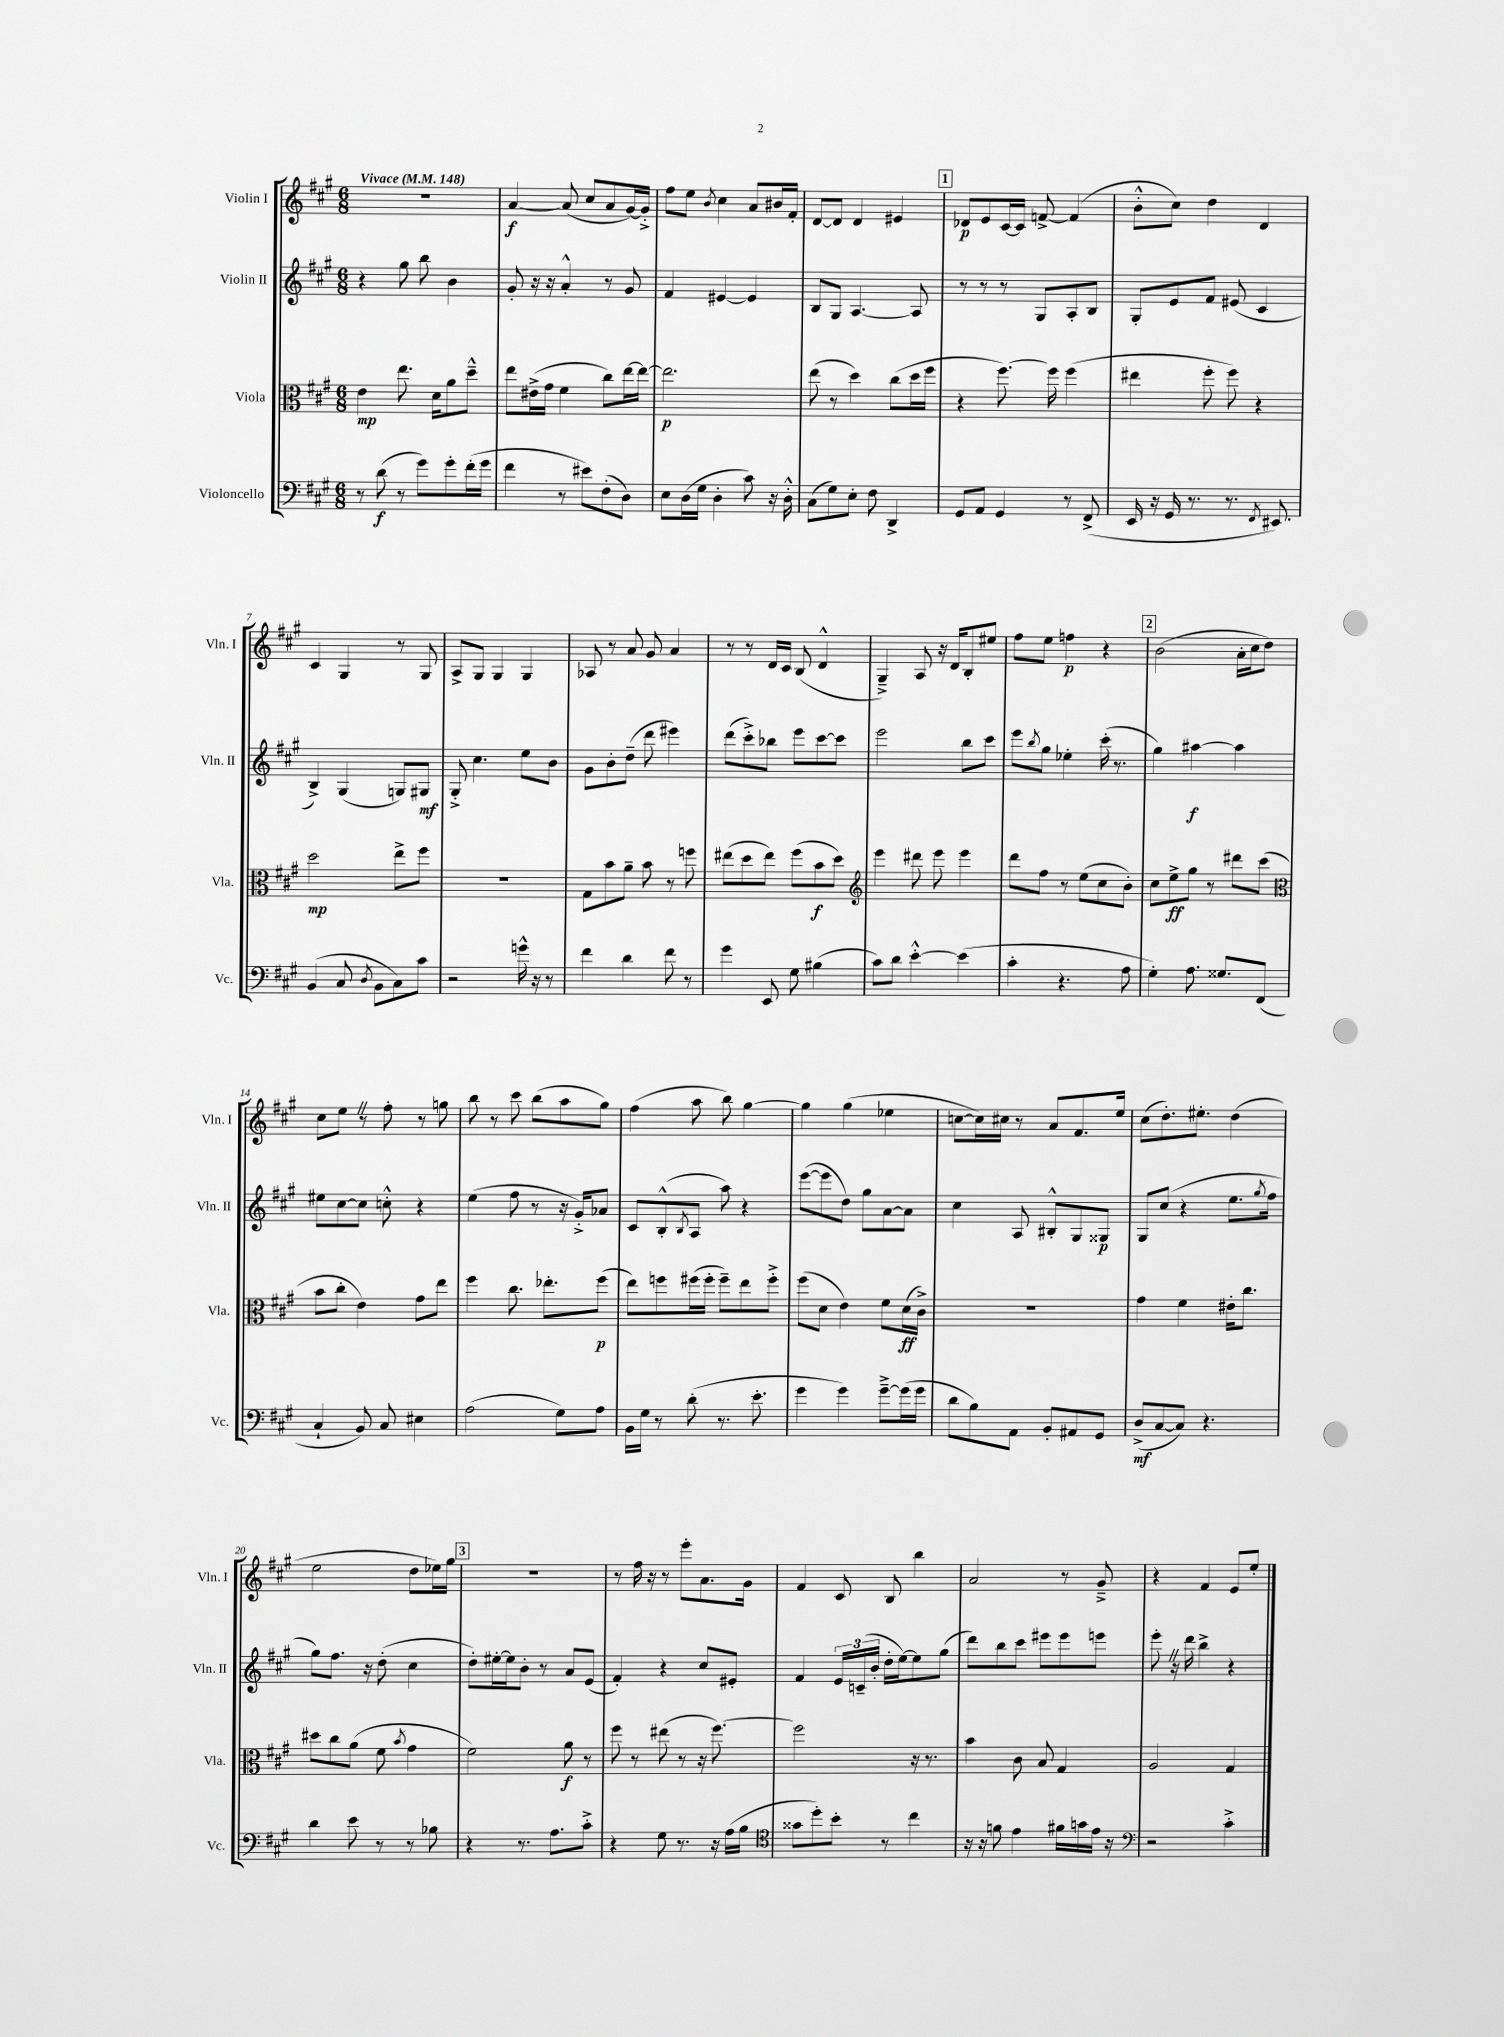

**kern	**dynam	**kern	**dynam	**kern	**dynam	**kern	**dynam
*part4	*part4	*part3	*part3	*part2	*part2	*part1	*part1
*staff4	*staff4	*staff3	*staff3	*staff2	*staff2	*staff1	*staff1
*I"Violoncello	*	*I"Viola	*	*I"Violin II	*	*I"Violin I	*
*I'Vc.	*	*I'Vla.	*	*I'Vln. II	*	*I'Vln. I	*
*clefF4	*	*clefC3	*	*clefG2	*	*clefG2	*
*k[f#c#g#]	*	*k[f#c#g#]	*	*k[f#c#g#]	*	*k[f#c#g#]	*
*M6/8	*	*M6/8	*	*M6/8	*	*M6/8	*
*MM148	*	*MM148	*	*MM148	*	*MM148	*
=1	=1	=1	=1	=1	=1	=1	=1
!	!	!	!	!	!	!LO:TX:a:B:t=Vivace	!
8r	.	4e\	mp	4r	.	2.r	.
(8d\	f	.	.	.	.	.	.
8r	.	8.ee\	.	8gg#\	.	.	.
8g#\L)	.	.	.	8bb\	.	.	.
.	.	16d\KL	.	.	.	.	.
8g#'\	.	8a\	.	4b\	.	.	.
(16f#'\L	.	8dd~^^\J	.	.	.	.	.
16g#\JJ	.	.	.	.	.	.	.
=2	=2	=2	=2	=2	=2	=2	=2
4f#\	.	8ee\L	.	8g#'/	.	[4a/	f
.	.	(16e#X^\L	.	16r	.	.	.
.	.	16g#\JJ	.	16r	.	.	.
8r	.	4f#\	.	4a'^^/	.	(8a/]	.
8e#X\L)	.	.	.	.	.	8cc#/L	.
(8F#'\	.	8cc#\L)	.	8r	.	8a/	.
8D\J)	.	[16ee\L	.	8g#/	.	[16g#/L)	.
.	.	16ee\JJ_	.	.	.	16g#'^/JJ]	.
=3	=3	=3	=3	=3	=3	=3	=3
8E\L	.	2.ee\]	p	4f#/	.	8ff#\L	.
(16D\L	.	.	.	.	.	8ee\J	.
16G#\JJ	.	.	.	.	.	.	.
.	.	.	.	.	.	8qb/	.
4D'\	.	.	.	[4e#X/	.	4cc#\	.
8c#\)	.	.	.	4e#/]	.	8a/L	.
16r	.	.	.	.	.	16b#X/L	.
16D'^^\	.	.	.	.	.	16f#'/JJ	.
=4	=4	=4	=4	=4	=4	=4	=4
(8C#\L	.	(8ee\	.	8B/L	.	[8d/L	.
8G#\)	.	8r	.	8G#/J	.	8d/J]	.
8E'\J	.	4dd\)	.	[4.A/	.	4d/	.
8F#\	.	.	.	.	.	.	.
4DD^/	.	(8cc#\L	.	.	.	4e#X/	.
.	.	16dd\L	.	8A/]	.	.	.
.	.	16ff#\JJ	.	.	.	.	.
!!LO:REH:place=s1:t=1
=5	=5	=5	=5	=5	=5	=5	=5
8GG#/L	.	4r	.	8r	.	8d-X/L	p
8AA/J	.	.	.	8r	.	8e/	.
4GG#/	.	[8.ff#\)	.	8r	.	[16c#/L	.
.	.	.	.	.	.	16c#/JJ]	.
.	.	.	.	8G#/L	.	[8fn^/	.
.	.	16ff#\]	.	.	.	.	.
8r	.	(4ff#\	.	8A'/	.	(4f/]	.
(8FF#^/	.	.	.	8B/J	.	.	.
=6	=6	=6	=6	=6	=6	=6	=6
16EE/	.	4ee#X\	.	8G#'/L	.	8b'^^\L	.
16r	.	.	.	.	.	.	.
16GG#/	.	.	.	8e/	.	8cc#\J)	.
8.r	.	.	.	.	.	.	.
.	.	8ff#'\	.	8f#/J	.	4dd\	.
8.r	.	8ff#\)	.	(8e#X/	.	.	.
.	.	4r	.	4c#/	.	4d/	.
8qFF#/	.	.	.	.	.	.	.
8.EE#X/)	.	.	.	.	.	.	.
!!LO:LB:g=z
=7	=7	=7	=7	=7	=7	=7	=7
(4BB/	.	2dd\	mp	4B^/)	.	4c#/	.
8C#/	.	.	.	(4G#/	.	4G#/	.
8qD/	.	.	.	.	.	.	.
8BB\L	.	.	.	.	.	.	.
8C#\)	.	8ee^\L	.	8Gn/L)	.	8r	.
8c#\J	.	8ff#\J	.	8G#X/J	mf	8G#/	.
=8	=8	=8	=8	=8	=8	=8	=8
2r	.	2.r	.	8G#'^/	.	8A^/L	.
.	.	.	.	4.cc#\	.	8G#/J	.
.	.	.	.	.	.	4G#/	.
16gn^^\	.	.	.	8ee\L	.	4G#/	.
16r	.	.	.	.	.	.	.
8r	.	.	.	8b\J	.	.	.
=9	=9	=9	=9	=9	=9	=9	=9
4f#\	.	8G#\L	.	8g#\L	.	8A-X/	.
.	.	8b\	.	8b'\	.	8r	.
4d\	.	8a~\J	.	(8dd~\J	.	8a/	.
.	.	8b\	.	8ddd\	.	8g#/	.
8f#\	.	8r	.	4eee#X\)	.	4a/	.
8r	.	8ffn\	.	.	.	.	.
=10	=10	=10	=10	=10	=10	=10	=10
4g#\	.	(8ee#X\L	.	(8ddd\L	.	8r	.
.	.	8dd\	.	8ccc#'^\)	.	8r	.
8EE/	.	8ee#\J)	.	8bb-X\J	.	16d/LL	.
.	.	.	.	.	.	16c#/JJ	.
8G#\	.	(8ff#\L	.	8eee\L	.	(8B/	.
(4B#X\	.	8b\	f	[8ccc#\	.	4d^^/	.
.	.	8dd\J)	.	8ccc#\J]	.	.	.
=11	=11	=11	=11	=11	=11	=11	=11
*	*	*clefG2	*	*	*	*	*
8c#\L)	.	4eee\	.	2eee\	.	4G#~^/)	.
8d\J	.	.	.	.	.	.	.
[4e'^^\	.	8ddd#X\	.	.	.	8A/	.
.	.	8eee\	.	.	.	16r	.
.	.	.	.	.	.	16d/KL	.
(4e\]	.	4eee\	.	8bb\L	.	8B'/	.
.	.	.	.	8ccc#\J	.	8ee#X/J	.
=12	=12	=12	=12	=12	=12	=12	=12
4c#'\	.	8ddd\L	.	8eee\L	.	8ff#\L	.
.	.	.	.	8qbb/	.	.	.
.	.	8ff#\J	.	8gg#\J	.	8ee\J	.
4.r	.	8r	.	4ee-X'\	.	4ffn\	p
.	.	(8ee\L	.	.	.	.	.
.	.	8cc#\	.	(16ccc#'\	.	4r	.
.	.	.	.	8.r	.	.	.
8A\	.	8b'\J)	.	.	.	.	.
!!LO:REH:place=s1:t=2
=13	=13	=13	=13	=13	=13	=13	=13
4G#'\)	.	8cc#\L	.	4gg#\)	.	(2b\	.
.	.	8ee^\	ff	.	.	.	.
8.A\	.	8gg#\J	.	[4aa#X\	f	.	.
.	.	8r	.	.	.	.	.
8.G##X/L	.	.	.	.	.	.	.
.	.	8ddd#X\L	.	4aa#\]	.	16a'\LL	.
.	.	.	.	.	.	16cc#\J	.
(8FF#/J	.	(8ccc#\J	.	.	.	8dd\J)	.
!!LO:LB:g=z
=14	=14	=14	=14	=14	=14	=14	=14
*	*	*clefC3	*	*	*	*	*
4C#`/	.	8b\L	.	8ee#X\L	.	8cc#\L	.
.	.	8cc#'\J	.	[8cc#\	.	8eeZ\J	.
8BB/)	.	4e\)	.	8cc#\J]	.	8r	.
8C#/	.	.	.	8ccn'^^\	.	8ff#'\	.
4E#X\	.	8g#\L	.	4r	.	8r	.
.	.	8ee\J	.	.	.	8ggn\	.
=15	=15	=15	=15	=15	=15	=15	=15
(2A\	.	4ff#\	.	(4ee\	.	8bb\	.
.	.	.	.	.	.	8r	.
.	.	8.cc#\	.	8ff#\	.	8ccc#\	.
.	.	.	.	8r	.	(8bb\L	.
.	.	8.ee-X'\L	.	.	.	.	.
8G#\L)	.	.	.	16r	.	8aa\	.
.	.	.	.	16g#'^/KL)	.	.	.
8A\J	.	(8ff#\J	p	8a-X/J	.	8gg#\J)	.
=16	=16	=16	=16	=16	=16	=16	=16
16BB\LL	.	8ee\L)	.	8c#/L	.	(4ff#\	.
16G#\JJ	.	.	.	.	.	.	.
8r	.	8ffn\	.	(8B'^^/	.	.	.
.	.	.	.	8qB/	.	.	.
(8d'\	.	(16ff#X\L	.	8A/J	.	8aa\	.
.	.	16ff#'\JJ	.	.	.	.	.
8.r	.	8ff#~\L)	.	8aa\)	.	8bb\)	.
.	.	8ee\	.	4r	.	[4gg#\	.
8.e'\	.	.	.	.	.	.	.
.	.	8ff#'^\J	.	.	.	.	.
=17	=17	=17	=17	=17	=17	=17	=17
4g#\	.	(8ff#\L	.	([8eee\L	.	4gg#\]	.
.	.	8d\J	.	8eee\]	.	.	.
4g#\)	.	4e\)	.	8dd\J)	.	(4gg#\	.
.	.	.	.	8gg#\L	.	.	.
[8g#~^\L	.	8f#\L	.	[8a\	.	4ee-X\	.
(16g#\L]	.	(16d\L	ff	8a\J]	.	.	.
16g#\JJ	.	16c#^\JJ)	.	.	.	.	.
=18	=18	=18	=18	=18	=18	=18	=18
8d\L	.	2.r	.	4cc#\	.	[8ccn\L	.
8B\)	.	.	.	.	.	16cc\L])	.
.	.	.	.	.	.	16cc#X\JJ	.
8AA\J	.	.	.	8A/	.	8r	.
8BB'/L	.	.	.	8B#X'^^/L	.	8a/L	.
8AA#X/	.	.	.	8G#/	.	8.f#/	.
8GG#/J	.	.	.	8G##X/J	p	.	.
.	.	.	.	.	.	16ee/Jk	.
=19	=19	=19	=19	=19	=19	=19	=19
(8D^/L	mf	4g#\	.	8G#/L	.	(8cc#\L	.
[8C#/	.	.	.	(8cc#/J	.	8.dd'\)	.
8C#/J])	.	4f#\	.	4r	.	.	.
.	.	.	.	.	.	8.ee#X'\J	.
4.r	.	.	.	.	.	.	.
.	.	16e#X'\KL	.	8.ee\L	.	(4dd\	.
.	.	8.cc#\J	.	.	.	.	.
.	.	.	.	8qgg#/	.	.	.
.	.	.	.	16ff#\Jk	.	.	.
!!LO:LB:g=z
=20	=20	=20	=20	=20	=20	=20	=20
4d\	.	8dd#X\L	.	8gg#\L)	.	2ee\	.
.	.	8cc#\	.	8.ff#\J	.	.	.
8e\	.	(8a\J	.	.	.	.	.
.	.	.	.	16r	.	.	.
8r	.	8f#\	.	(8dd'\	.	.	.
.	.	8qb/	.	.	.	.	.
8r	.	4g#\	.	4cc#\	.	8dd\L	.
8B-X\	.	.	.	.	.	16ee-X\L)	.
.	.	.	.	.	.	16gg#\JJ	.
!!LO:REH:place=s1:t=3
=21	=21	=21	=21	=21	=21	=21	=21
4r	.	2f#\)	.	8dd'\L)	.	2.r	.
.	.	.	.	[16ee#X'\L	.	.	.
.	.	.	.	16ee#\J]	.	.	.
8.r	.	.	.	8b'\J	.	.	.
.	.	.	.	8r	.	.	.
8.A\L	.	.	.	.	.	.	.
.	.	8a\	f	8a/L	.	.	.
8c#'^\J	.	8r	.	(8e/J	.	.	.
=22	=22	=22	=22	=22	=22	=22	=22
4r	.	8ff#\	.	4f#'/)	.	8r	.
.	.	8r	.	.	.	16ff#\	.
.	.	.	.	.	.	16r	.
8G#\	.	(8ee#X\	.	4r	.	8r	.
8.r	.	8r	.	.	.	8eee'\L	.
.	.	16r	.	8cc#/L	.	8.a\	.
16r	.	[8.ff#\)	.	.	.	.	.
(16A\LL	.	.	.	8e#X'/J	.	.	.
16B\JJ	.	.	.	.	.	16g#\Jk	.
=23	=23	=23	=23	=23	=23	=23	=23
*clefC4	*	*	*	*	*	*	*
8g##X\L	.	2ff#\]	.	4f#/	.	4f#/	.
8dd'\)	.	.	.	.	.	.	.
8b'\J	.	.	.	24e/LL	.	8c#/	.
.	.	.	.	(24cn~/	.	.	.
.	.	.	.	24b'/JJ	.	.	.
8r	.	.	.	16dd'\LL	.	8B/	.
.	.	.	.	[16ee\J)	.	.	.
4cc#\	.	16r	.	8ee\]	.	4bb\	.
.	.	8.r	.	.	.	.	.
.	.	.	.	(8gg#\J	.	.	.
=24	=24	=24	=24	=24	=24	=24	=24
16r	.	4b\	.	8ddd\L)	.	2a/	.
16r	.	.	.	.	.	.	.
8fn\	.	.	.	8bb\	.	.	.
4e\	.	8c#\	.	8ccc#\J	.	.	.
.	.	8B/	.	8eee#X\L	.	.	.
16f#X\LL	.	4G#/	.	8eee#\	.	8r	.
16gn\	.	.	.	.	.	.	.
16e\JJ	.	.	.	8eeen\J	.	8g#~^/	.
16r	.	.	.	.	.	.	.
=25	=25	=25	=25	=25	=25	=25	=25
*clefF4	*	*	*	*	*	*	*
2r	.	2A/	.	8eee'Z\	.	4r	.
.	.	.	.	16r	.	.	.
.	.	.	.	16ddd\	.	.	.
.	.	.	.	4bb^\	.	4f#/	.
4c#'^\	.	4G#/	.	4r	.	8e/L	.
.	.	.	.	.	.	8ee'/J	.
==	==	==	==	==	==	==	==
*-	*-	*-	*-	*-	*-	*-	*-
